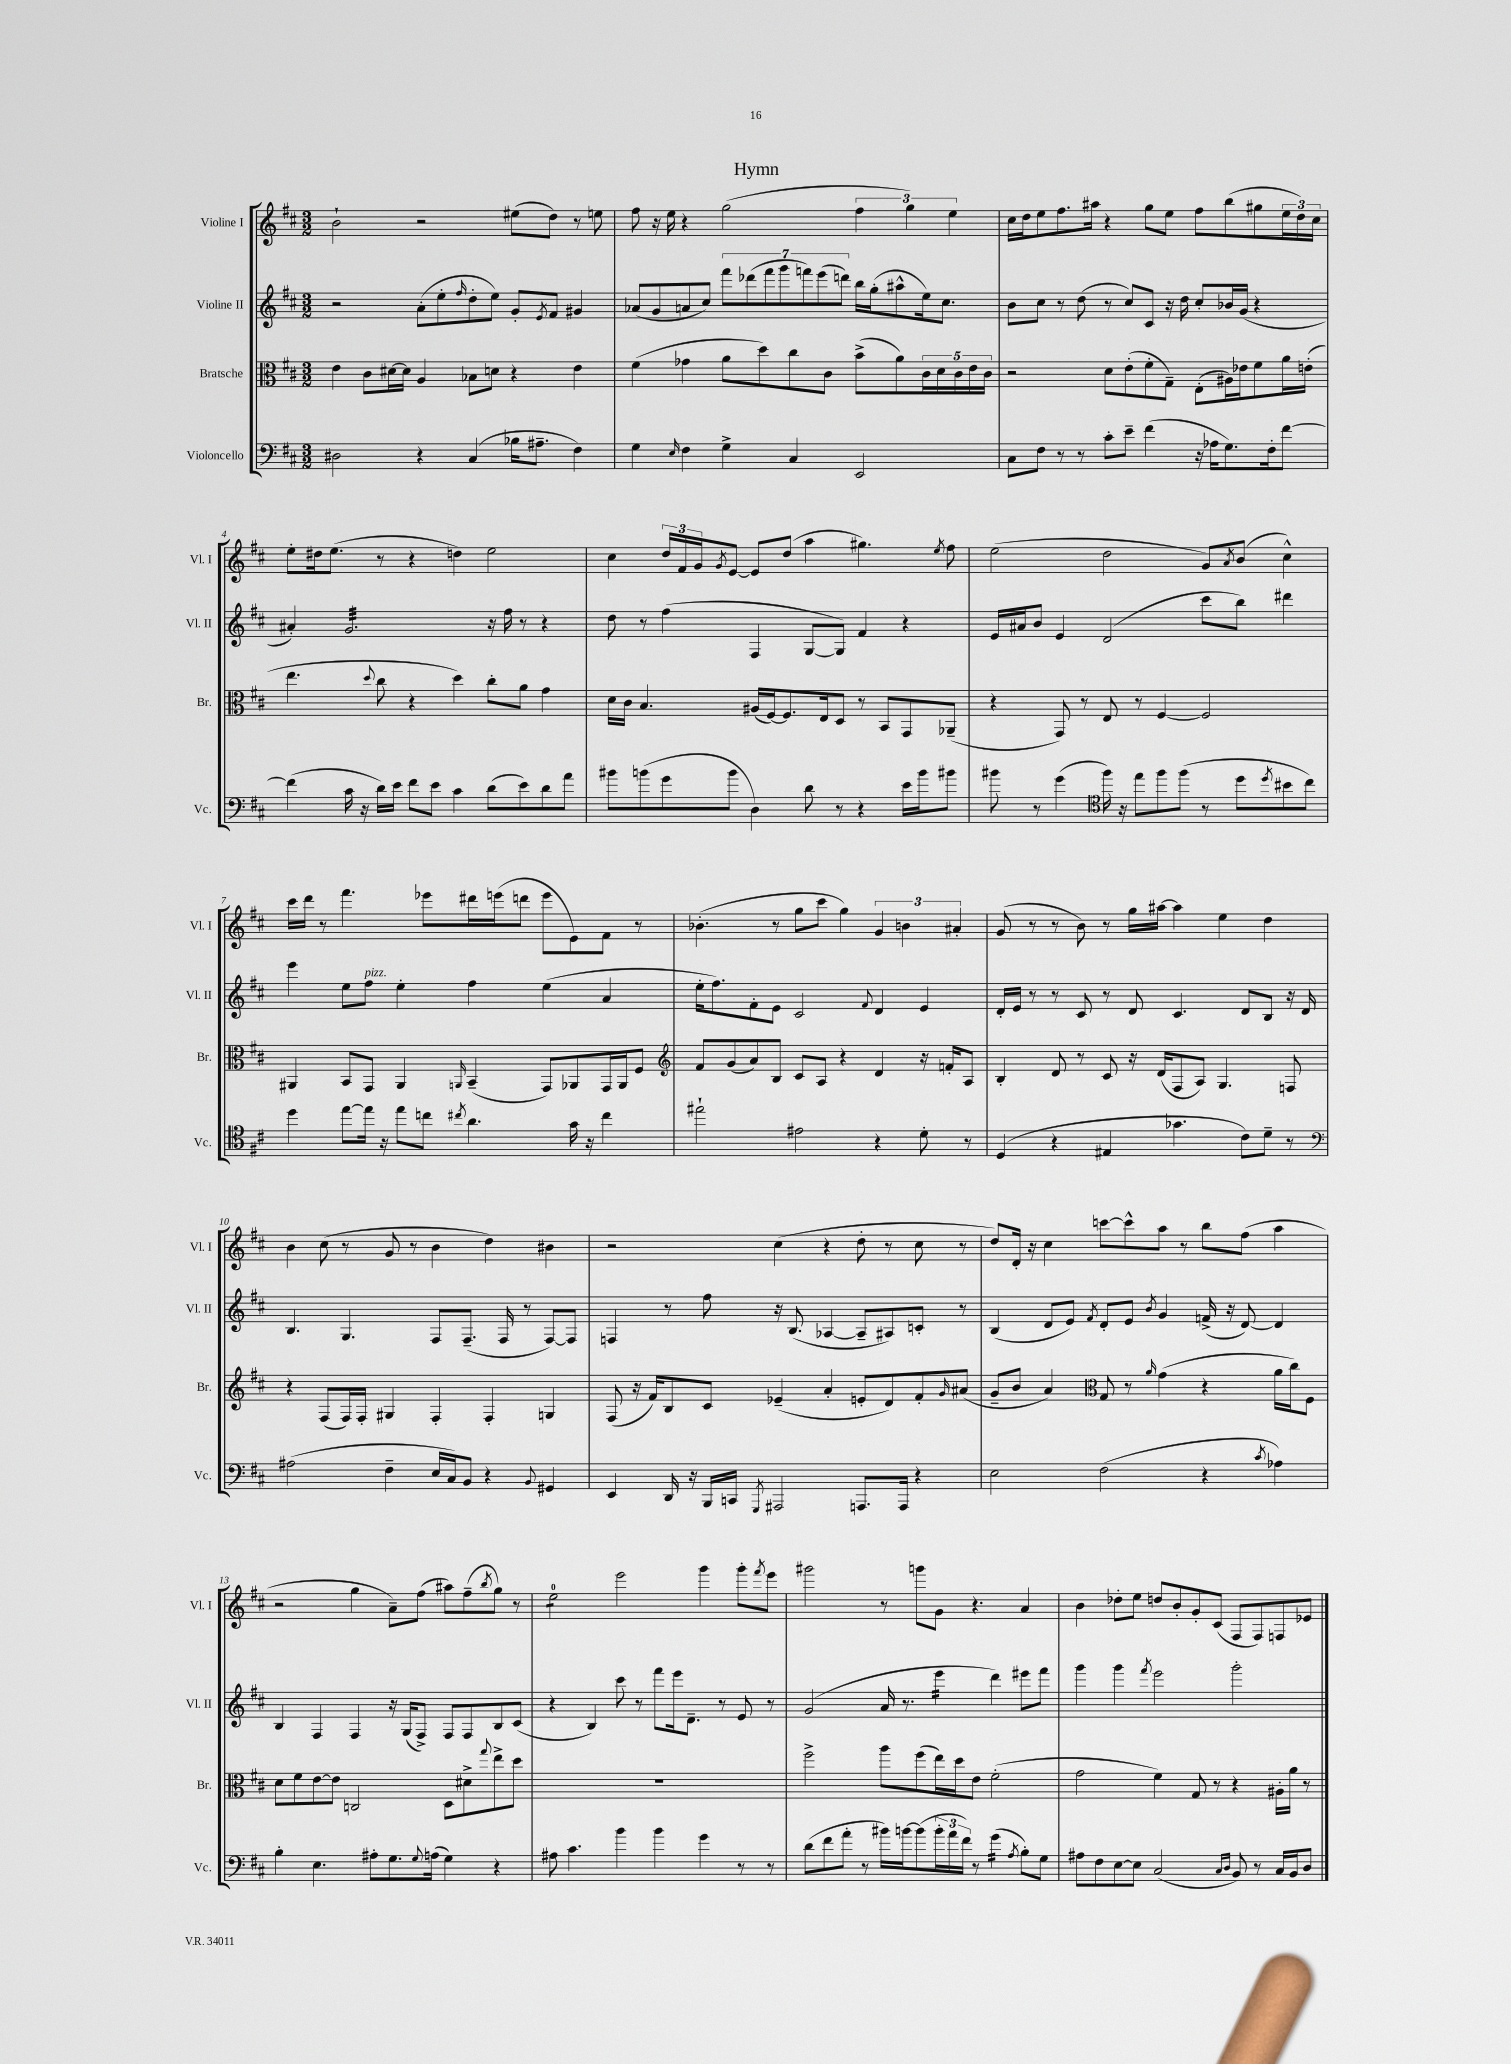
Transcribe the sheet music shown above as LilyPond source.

\header { title = "Hymn" }
<<
\new StaffGroup <<
\new Staff = "s0" \with { instrumentName = "Violine I" shortInstrumentName = "Vl. I" } {
    \clef treble \key d \major \numericTimeSignature \time 3/2
    b'2-! r2 eis''8( d''8) r8 e''8 |
    fis''8 r16 e''16 r4 g''2( \tuplet 3/2 { fis''4 g''4) e''4 } |
    cis''16 d''16 e''8 fis''8. ais''16 r4 g''8 e''8 fis''8 b''8( gis''8 \tuplet 3/2 { e''16 d''16) cis''16 } |
    e''8-. dis''16 e''8.( r8 r4 d''4) e''2 |
    cis''4 \tuplet 3/2 { d''16 fis'16 g'16 } \acciaccatura { g'8 } e'8~ e'8 d''8( a''4 gis''4.) \acciaccatura { e''8 } fis''8 |
    e''2( d''2 g'8) \acciaccatura { a'8 } b'8( cis''4-^) |
    cis'''16 d'''16 r8 fis'''4. ees'''8 dis'''16 e'''16( d'''8 e'''8 e'8) fis'8 r8 |
    bes'4.-.( r8 g''8 cis'''8 g''4) \tuplet 3/2 { g'4 b'4 ais'4-. } |
    g'8( r8 r8 b'8) r8 g''16 ais''16~ ais''4 e''4 d''4 |
    b'4 cis''8( r8 g'8 r8 b'4 d''4) bis'4 |
    r2 cis''4( r4 d''8-. r8 cis''8 r8 |
    d''8) d'16-. r16 cis''4 c'''8~ c'''8-^ a''8 r8 b''8 fis''8( a''4 |
    r2 g''4 a'8--) fis''8( ais''8) fis''8--( \acciaccatura { b''8 } g''8) r8 |
    e''2:8-0 e'''2 g'''4 g'''8-. \acciaccatura { fis'''8 } e'''8 |
    gis'''2 r8 g'''8 g'8 r4. a'4 |
    b'4 des''8-. e''8 d''8 b'8-. g'8-. cis'8( fis8 fis8) f8 ees'8 \bar "|." |
}
\new Staff = "s1" \with { instrumentName = "Violine II" shortInstrumentName = "Vl. II" } {
    \clef treble \key d \major \numericTimeSignature \time 3/2
    r2 a'8-.( e''8-. \grace { fis''16 } d''8-. e''8) g'8-. \acciaccatura { e'8 } fis'8 gis'4 |
    aes'8( g'8 a'8 cis''8) \tuplet 7/4 { fis'''8 des'''8( fis'''8 g'''8 f'''8) e'''8( d'''8) } b''16 g''16-.( ais''8-^ e''16) cis''8. |
    b'8 cis''8 r8 d''8( r8 cis''8) cis'8 r16 d''16 cis''8-. bes'16 g'16( r4 |
    ais'4-.) g'2.:32 r16 fis''16 r8 r4 |
    d''8 r8 fis''4( fis4 g8~ g8) fis'4 r4 |
    e'16 ais'16 b'8 e'4 d'2( cis'''8 b''8) dis'''4 |
    e'''4 e''8 fis''8^\markup { \italic "pizz." } e''4-. fis''4 e''4( a'4 |
    e''16-. fis''8.) fis'8-. e'8 cis'2 \appoggiatura { fis'8 } d'4 e'4 |
    d'16-. e'16 r8 r8 cis'8 r8 d'8 cis'4. d'8 b8 r16 d'16 |
    b4. g4. fis8 fis8.--( fis16 r8 fis8~) fis8 |
    f4 r8 fis''8 r16 b8.( aes4~ aes8-- ais8) c'8-. r8 |
    b4( d'8 e'8) \acciaccatura { fis'8 } d'8-. e'8 \acciaccatura { b'8 } g'4 f'16->( r16 d'8~) d'4 |
    b4 fis4 fis4 r16 g16( fis8->) fis8 fis8 b8 cis'8( |
    r4 b4) cis'''8 r8 fis'''8 e'''16 d'8.-- r8 e'8 r8 |
    g'2( a'16 r8. e'''4:16 d'''4) eis'''8 fis'''8 |
    g'''4 g'''4 \acciaccatura { fis'''8 } e'''2 g'''2-. \bar "|." |
}
\new Staff = "s2" \with { instrumentName = "Bratsche" shortInstrumentName = "Br." } {
    \clef alto \key d \major \numericTimeSignature \time 3/2
    e'4 cis'8 dis'16~ dis'16 a4 bes8 d'8 r4 e'4 |
    fis'4( ges'4 a'8 d''8) cis''8 cis'8 b'8->( a'8) \tuplet 5/4 { cis'16 d'16 cis'16 e'16 cis'16 } |
    r2 d'8 e'8-.( fis'8-. g8--) e8-.( ais16) ees'16 fis'8 a'16 e'16-.( |
    e''4. \appoggiatura { d''8 } cis''8 r4 d''4) cis''8-. a'8 g'4 |
    d'16 cis'16 b4. ais16( fis16~) fis8. e16 d8 r8 b,8 g,8 aes,8--( |
    r4 g,8) r8 e8 r8 fis4~ fis2 |
    ais,4 b,8 g,8 ais,4 \grace { a,16 } b,4--( g,8) aes,8 g,16 aes,16 fis8 |
    \clef treble fis'8 g'8( a'8) b8 cis'8 a8 r4 d'4 r16 f'16-. a8 |
    b4-. d'8 r8 cis'8 r16 d'16( fis8 a8) g4. f8 |
    r4 fis8( fis16) fis16-. gis4 fis4-. fis4-. g4 |
    fis8( r16 fis'16) b8 cis'8 ees'4--( a'4-. e'8-. d'8) fis'8-. \grace { g'16 } ais'8( |
    g'8-- b'8 a'4) \clef alto g8 r8 \grace { a'16 } g'4( r4 a'16 cis''16) fis8 |
    d'8 fis'8 e'8~ e'8 c2 d8 dis'8-> \appoggiatura { g''8 } e''8-> d''8 |
    R1. |
    fis''2-> a''8 fis''8( e''16) d''16 e'8 fis'2-.( |
    g'2 fis'4) g8 r8 r4 ais16-. a'16 r8 \bar "|." |
}
\new Staff = "s3" \with { instrumentName = "Violoncello" shortInstrumentName = "Vc." } {
    \clef bass \key d \major \numericTimeSignature \time 3/2
    dis2 r4 cis4( bes16 ais8.-- fis4) |
    g4 \grace { e16 } fis4 g4-> cis4 e,2 |
    cis8 fis8 r8 r8 cis'8-. e'8-- fis'4( r16 aes16 g8.) fis16-. fis'8~ |
    fis'4( cis'16 r16 d'16) e'16 fis'8 e'8 cis'4 d'8( e'8) d'8 a'8 |
    bis'8 b'8( g'8 b'8 d4) d'8 r8 r4 e'16 b'16 bis'8 |
    bis'8 r8 g'4( \clef tenor fis''16) r16 e''8 fis''8 fis''8( r8 d''8 \acciaccatura { d''8 } bis'8 cis''8) |
    d''4 e''8~ e''16 r16 e''8 c''8 \acciaccatura { cis''8 } a'4. g'16 r16 cis''4 |
    eis''2-! eis'2 r4 d'8-. r8 |
    d4( r4 eis4 ges'4. cis'8) d'8-- r8 |
    \clef bass ais2( fis4-- e16 cis16) b,8 r4 \appoggiatura { b,8 } gis,4 |
    e,4 d,16 r16 b,,16 c,16 \acciaccatura { g,,8 } ais,,2 a,,8. a,,16 r4 |
    e2 fis2( r4 \acciaccatura { cis'8 } aes4) |
    b4-. e4. ais8-. g8. \appoggiatura { g8 } a16( g4) r4 |
    ais8 cis'4. b'4 b'4 g'4 r8 r8 |
    d'8( fis'8 a'8-. r8 bis'16) b'16~ b'8( \tuplet 3/2 { b'16-. a'16 fis'16) } r8 g'4:16( \acciaccatura { a8 } b8-.) g8 |
    ais8 fis8 e8~ e8 cis2( \grace { cis16 d16 } b,8) r8 cis16 b,16 d8 \bar "|." |
}
>>
>>
